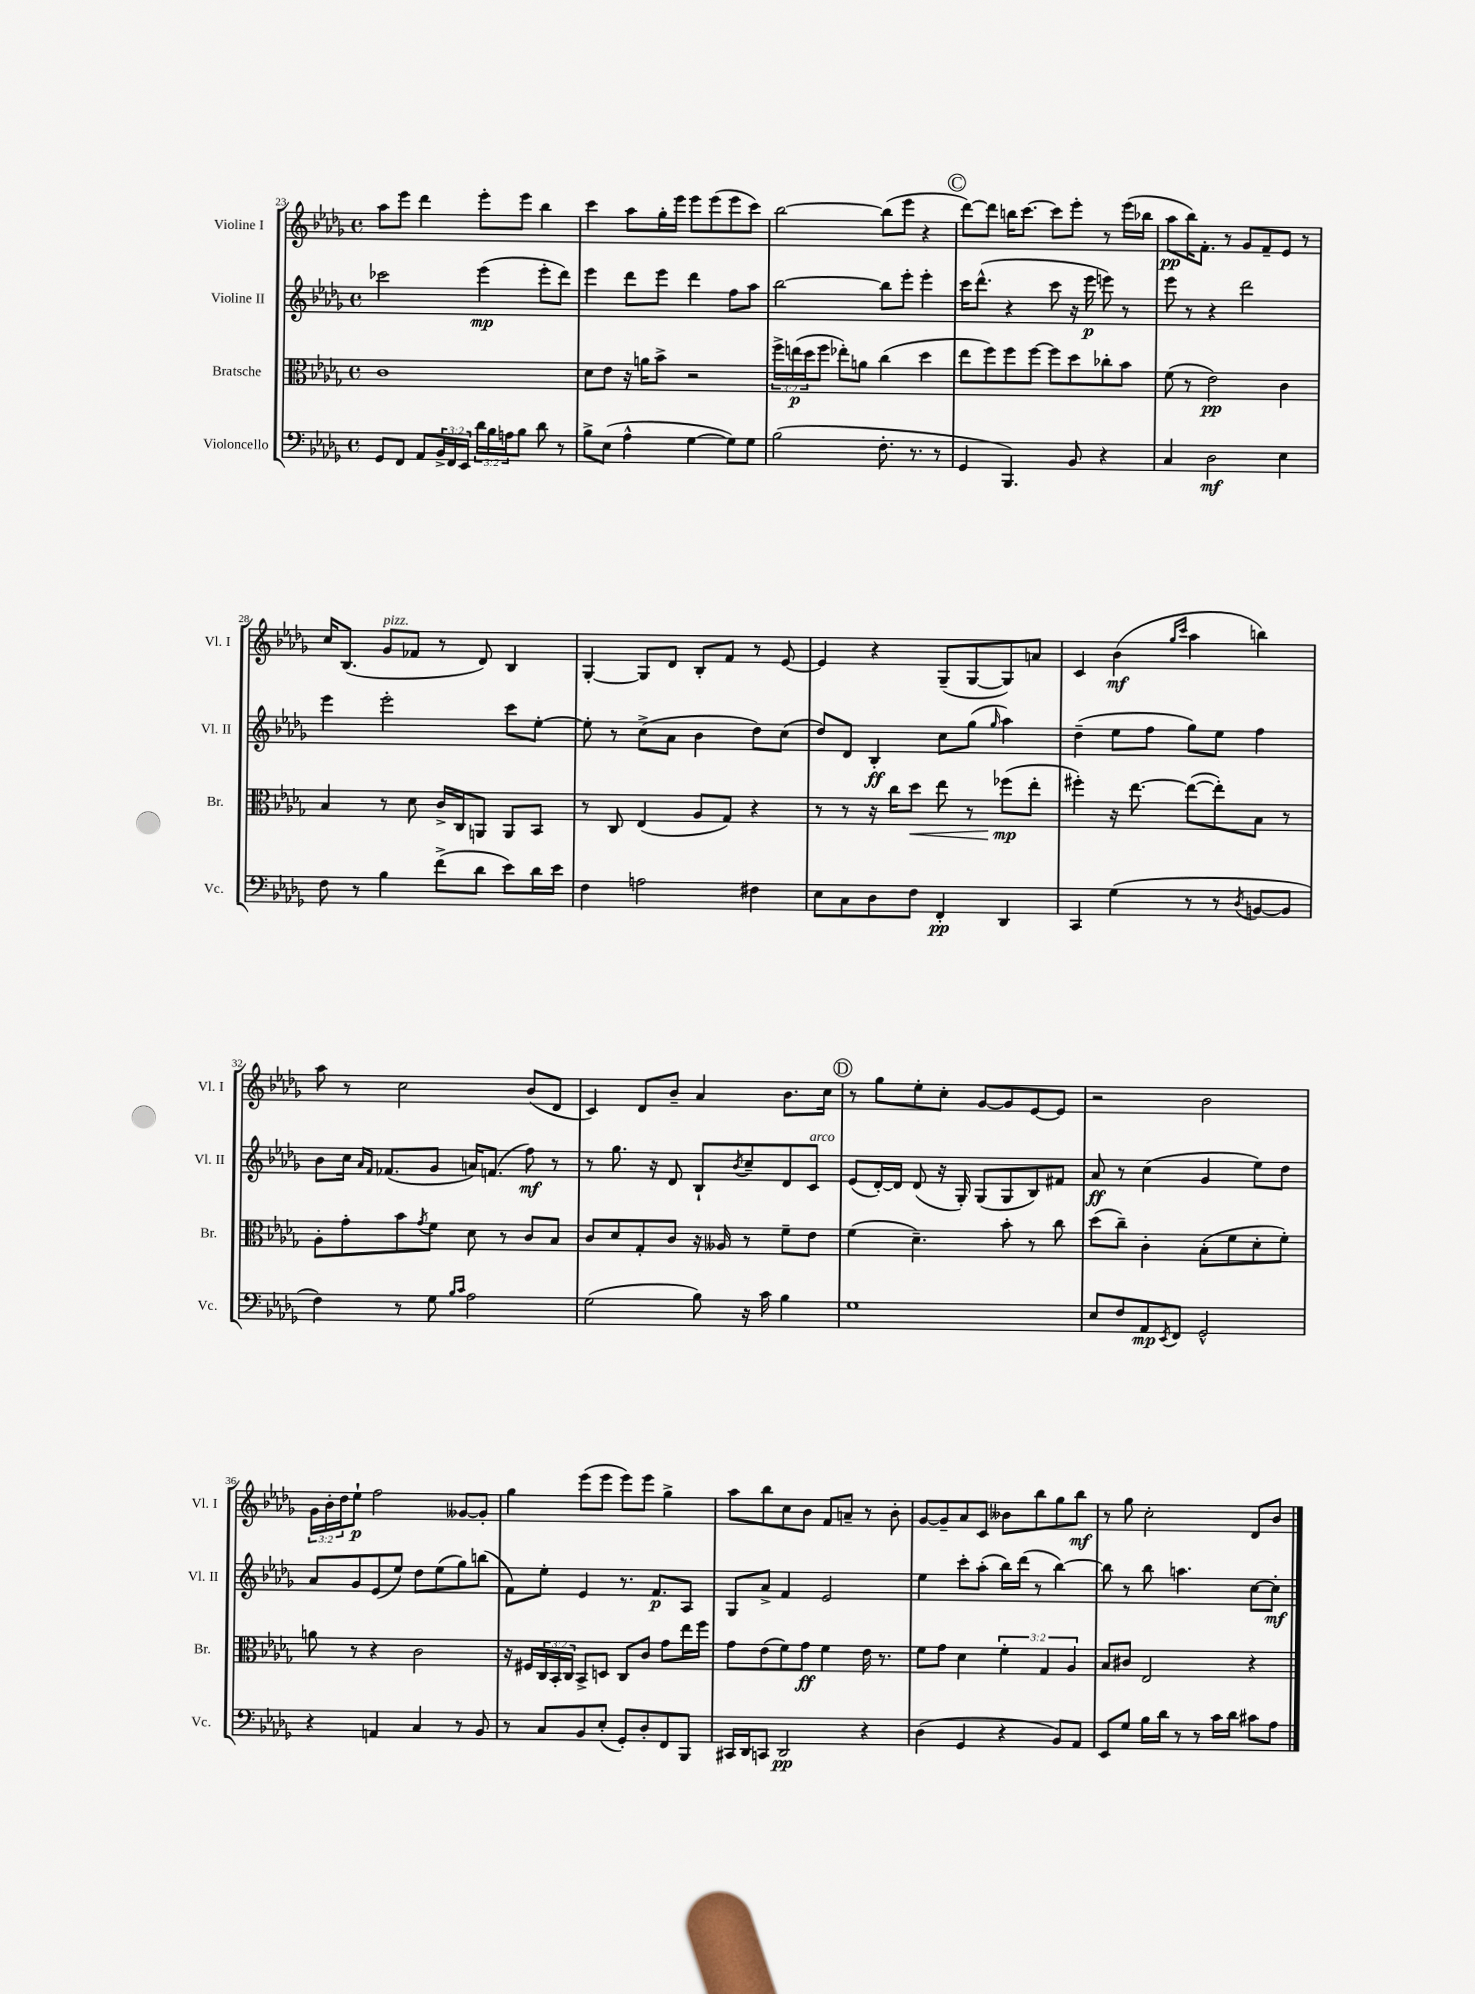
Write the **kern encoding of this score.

**kern	**kern	**kern	**kern
*staff4	*staff3	*staff2	*staff1
*clefF4	*clefC3	*clefG2	*clefG2
*k[b-e-a-d-g-]	*k[b-e-a-d-g-]	*k[b-e-a-d-g-]	*k[b-e-a-d-g-]
*M4/4	*M4/4	*M4/4	*M4/4
*met(c)	*met(c)	*met(c)	*met(c)
8GG-	1c	2ccc-	8aa-
8FF	.	.	8eee-
8AA-	.	.	4ddd-
24BB-^	.	.	.
24FF	.	.	.
24EE-	.	.	.
24d-	.	(4eee-	8eee-'
24B-	.	.	.
24A	.	.	.
8B-	.	.	8eee-
8d-	.	8eee-'	4bb-
8r	.	8ddd-)	.
=	=	=	=
8B-^	8d-	4eee-	4ccc
(8E-	8e-	.	.
4A-^^	16r	8ddd-	8aa-
.	16a	.	.
.	8b-^	8eee-	16gg-'
.	.	.	16eee-
[4G-	2r	4ddd-	8eee-
.	.	.	(8eee-
8G-])	.	8ff	8eee-
8G-	.	8aa-	8ccc)
=	=	=	=
(2B-	24ff^	[2bb-	[2bb-
.	(24ee	.	.
.	24dd-	.	.
.	8ff	.	.
.	8ee-')	.	.
.	8a	.	.
8.F'	(4cc	8bb-]	(8bb-]
.	.	8eee-'	8eee-
8.r	.	.	.
.	4dd-	4eee-'	4r
8r	.	.	.
=	=	=	=
4GG-	8ee-	16ccc	[8ddd-)
.	.	(8.ddd-^^	.
.	8ff)	.	8ddd-]
4.BBB-)	8ff	4r	16bb
.	.	.	[8.ccc
.	[8ff	.	.
.	8ff]	8ccc	8ccc]
8BB-	8dd-	16r	8eee-'
.	.	16eee-	.
4r	8cc-'	8eee)	8r
.	8b-	8r	(16eee-
.	.	.	16bb-
=	=	=	=
4C	(8f	8eee-	8aa-
.	8r	8r	16bb-)
.	.	.	8.f'
2D-	2e-)	4r	.
.	.	.	8r
.	.	2ddd-	8g-
.	.	.	8f~
4E-	4c	.	8e-
.	.	.	8r
=	=	=	=
8F	4B-	4eee-	16cc
.	.	.	(8.B-
8r	.	.	.
4B-	8r	2eee-'	8g-
.	8d-	.	8f-
(8f^	16c^	.	8r
.	16C	.	.
8d-	8AA	.	8d-)
8e-)	8AA	8ccc	4B-
16d-	8BB-	[8ee-'	.
16e-	.	.	.
=	=	=	=
4F	8r	8ee-']	[4G-'
.	8C	8r	.
2A	(4E-	(8cc^	8G-]
.	.	8a-	8d-
.	8A-	4b-	8B-'
.	8G-)	.	8f
4F#	4r	8dd-)	8r
.	.	(8cc	[8e-
=	=	=	=
8E-	8r	8dd-)	4e-]
8C	8r	8d-	.
8D-	16r	4B-'	4r
.	16cc	.	.
8F	8dd-	.	.
4FF'	8ee-	8cc	(8G-~
.	8r	(8gg-	[8G-
.	.	16qqgg-	.
4DD-	(8ff-	4aa-)	8G-])
.	8ee-'	.	8a
=	=	=	=
4CC	4ff#')	(4dd-~	4c
(4G-	16r	8ee-	(4b-
.	[8.ee-	.	.
.	.	8ff	.
.	.	.	16qqgg-
.	.	.	16qqccc
8r	(8ee-_	8gg-)	4aa-
8r	8ee-'])	8ee-	.
8qD-	.	.	.
[8BB	8B-	4ff	4bb)
8BB]	8r	.	.
=	=	=	=
4F)	8A-'	8b-	8aa-
.	8g-'	16cc	8r
.	.	16qqa-	.
.	.	16qqf	.
.	.	(8.f-	.
8r	8b-	.	2cc
.	8qg-	.	.
8G-	8f	8g-	.
16qqB-	.	.	.
16qqc	.	.	.
2A-	8d-	16a)	.
.	.	(8.f	.
.	8r	.	.
.	8c	8ff)	(8b-
.	8B-	8r	8d-
=	=	=	=
(2G-	8c	8r	4c)
.	8d-	8.gg-	.
.	8G-'	.	8d-
.	.	16r	.
.	8c	8d-	8b-~
8B-)	16r	8B-`	4a-
.	16A--	.	.
.	.	8qb-	.
16r	8r	8cc~	.
16c	.	.	.
4B-	8f~	8d-	8.b-
.	8e-	8c	.
.	.	.	16cc
=	=	=	=
1G-	(4f	(8e-	8r
.	.	[16d-')	8gg-
.	.	16d-]	.
.	4.d-~)	(8d-	8ee-'
.	.	16r	8cc'
.	.	16G-')	.
.	.	(8G-	[8g-
.	8b-'	8G-	8g-]
.	8r	8B-)	[8e-
.	8cc	8f#	8e-]
=	=	=	=
8E-	(8dd-	8a-	2r
8F	8cc~)	8r	.
8AA-	4c'	(4cc	.
8qEE-	.	.	.
8FF	.	.	.
2GG-^^	(8B-'	4g-	2b-
.	8f	.	.
.	8d-'	8ee-)	.
.	8f')	8dd-	.
=	=	=	=
4r	8a	8a-	24g-
.	.	.	24b-'
.	.	.	24dd-
.	8r	8g-	8ee-`
4AA	4r	(8e-	2ff
.	.	8ee-)	.
4C	2c	8dd-	.
.	.	(8ee-	.
8r	.	8gg-)	[8g--
8BB-	.	(8bb	8g--']
=	=	=	=
8r	16r	8f)	4gg-
.	16F#	.	.
8C	24C	8ee-'	.
.	24BB-'	.	.
.	24C	.	.
8BB-	8BB-^	4e-	(8eee-
(8E-'	8D	.	8eee-
8GG-')	8C	8.r	8eee-)
8D-'	8c	.	8eee-
.	.	8.f	.
8FF	8g-	.	4gg-^
8BBB-	16ee-	8A-	.
.	16ff	.	.
=	=	=	=
16CC#	8g-	8G-	8aa-
16DD-	.	.	.
8CC	(8e-	8a-^	8bb-
2DD-	8f)	4f	8cc
.	8g-	.	8b-
.	4f	2e-	8f
.	.	.	8a~
4r	16e-	.	8r
.	8.r	.	.
.	.	.	8b-'
=	=	=	=
(4D-	8f	4ee-	[8g-
.	8g-	.	8g-~]
4GG-	4d-	8ccc'	8a-
.	.	(8aa-'	8c
4r	6f'	16bb-)	8b--
.	.	(16ddd-	.
.	.	8r	8bb-
.	6G-	.	.
8BB-)	.	[4bb-)	8gg-
.	6A-	.	.
8AA-	.	.	8bb-
=	=	=	=
8EE-	8B-	8bb-]	8r
8G-	8c#	8r	8gg-
16B-	2E-	8bb-	2cc'
16d-	.	.	.
8r	.	4.aa	.
8r	.	.	.
16c	.	.	.
16d-	.	.	.
8c#	4r	[8cc	8d-
8A-	.	8cc']	8b-
==	==	==	==
*-	*-	*-	*-
